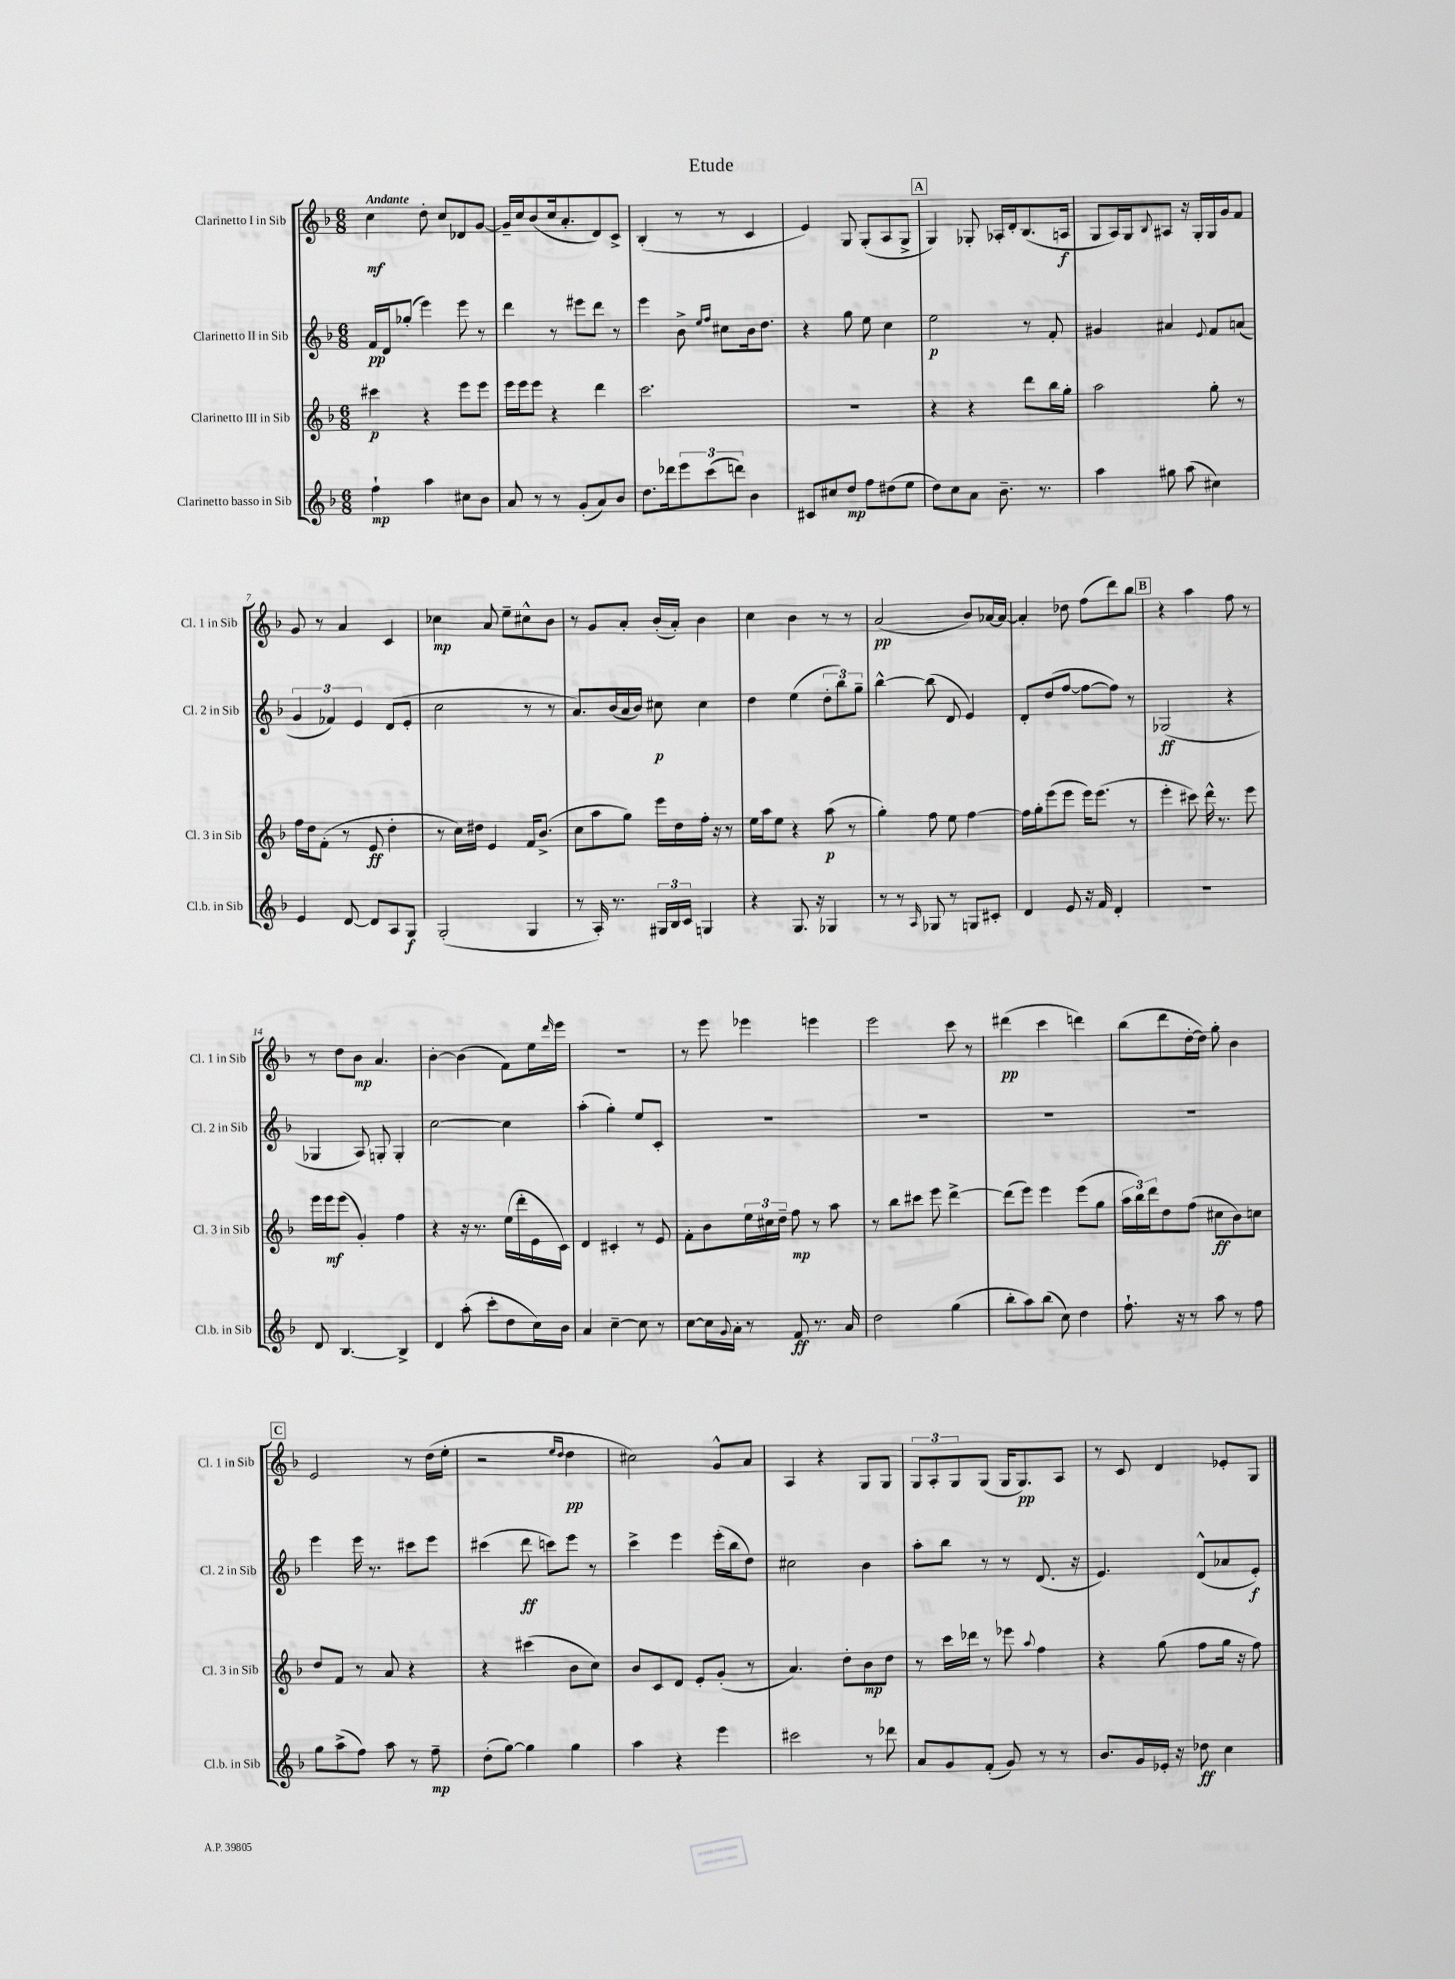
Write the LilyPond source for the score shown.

\header { title = "Etude" }
<<
\new StaffGroup <<
\new Staff = "s0" \with { instrumentName = "Clarinetto I in Sib" shortInstrumentName = "Cl. 1 in Sib" } {
    \clef treble \key f \major \numericTimeSignature \time 6/8 \tempo "Andante"
    c''4\mf d''8-. c''8 des'8 g'8~ |
    g'16-- c''16 bes'8( c''16 a'8.-. d'8) c'8-> |
    bes4-.( r8 r8 c'4 |
    e'4) g8 g8-.( a8 g8-> |
    \mark \markup { \box "A" } g4) ges8-. aes16-. d'16-. bes8.( a16\f |
    g8 a16) g16 \appoggiatura { bes8 } ais8 r16 g16-. g16 g'16 f'8 |
    g'8 r8 a'4 c'4 |
    ces''4\mp a'8 e''8-- cis''8-^ bes'8 |
    r8 g'8 a'8-. bes'16-.( a'16-.) bes'4 |
    c''4 bes'4 r8 r8 |
    a'2\pp( bes'8) aes'16~ aes'16~ |
    aes'4-. des''8 f''8( d'''8) bes''8 |
    \mark \markup { \box "B" } r4 a''4 f''8 r8 |
    r8 d''8 bes'8\mp a'4. |
    bes'4~-. bes'4( f'8) e''16 \grace { d'''16 } e'''16 |
    R2. |
    r8 e'''8 ees'''4 e'''4 |
    e'''2 c'''8 r8 |
    dis'''4\pp( c'''4 d'''4) |
    bes''8( d'''8 d''16~-. d''16) g''8-. bes'4 |
    \mark \markup { \box "C" } e'2 r8 d''16( e''16-. |
    r2 \grace { e''16 d''16 } d''4\pp |
    cis''2) g'8-^ a'8 |
    a4 r4 g8 g8 |
    \tuplet 3/2 { g8 a8-. g8 } g8( g16 g8.\pp) a8 |
    r8 c'8 d'4 ees'8-. g8 \bar "|." |
}
\new Staff = "s1" \with { instrumentName = "Clarinetto II in Sib" shortInstrumentName = "Cl. 2 in Sib" } {
    \clef treble \key f \major \numericTimeSignature \time 6/8
    f'16\pp d'16 ges''8-.( e'''4) e'''8 r8 |
    d'''4 r8 eis'''8 d'''8 r8 |
    e'''4 bes'8-> \grace { e''16 f''16 } cis''8 bes'16 d''8. |
    r4 g''8 e''8 c''4 |
    \mark \markup { \box "A" } e''2\p r8 f'8-. |
    gis'4 ais'4 \appoggiatura { e'8 } f'8 a'8( |
    \tuplet 3/2 { g'4 fes'4) e'4 } d'8( e'8-. |
    c''2 r8 r8 |
    a'8.) bes'16( a'16 bes'16) cis''8\p cis''4 |
    d''4 e''4( \tuplet 3/2 { d''8-. bes''8) g''8-- } |
    bes''4~-^ bes''8( d'8 e'4) |
    d'8-. d''8( f''8~ f''8~ f''8) r8 |
    \mark \markup { \box "B" } ges2\ff( r4 |
    ges4 a8) g8-. g4-. |
    c''2~ c''4 |
    a''4-.( g''4-.) e''8 c'8-. |
    R2. |
    R2. |
    R2. |
    R2. |
    \mark \markup { \box "C" } e'''4 e'''16 r8. cis'''8 e'''8 |
    cis'''4( d'''8\ff c'''8) e'''8 r8 |
    c'''4-> e'''4 e'''16-.( bes''16 d''8) |
    cis''2 bes'4 |
    a''8-. bes''8 r8 r8 d'8.( r16 |
    e'4.) d'8-^( aes'8 e'8-.\f) \bar "|." |
}
\new Staff = "s2" \with { instrumentName = "Clarinetto III in Sib" shortInstrumentName = "Cl. 3 in Sib" } {
    \clef treble \key f \major \numericTimeSignature \time 6/8
    cis'''4\p r4 e'''8 e'''8 |
    e'''16 e'''16 e'''8 r4 d'''4 |
    c'''2. |
    R2. |
    \mark \markup { \box "A" } r4 r4 d'''8 bes''16 g''16-. |
    a''2 g''8-. r8 |
    f''16 d''16 f'8-.( r8 e'8\ff d''4-. |
    r8 c''16) dis''16 e'4 f'16 bes'8.->( |
    c''8 a''8 g''8) e'''16 d''16 f''16-. r16 r8 |
    e''16 a''16 e''8 r4 a''8\p( r8 |
    g''4-.) f''8 e''8 f''4~ |
    f''16 g''16-. e'''8( e'''8 e'''16) e'''8.( r8 |
    \mark \markup { \box "B" } e'''4-. cis'''8) d'''16-^ r8. e'''8 |
    e'''16 e'''16\mf e'''8( g'4-.) f''4 |
    r4 r16 r8. e''16( d'''16-. e'16 c'16) |
    d'4 cis'4-. r8 e'8 |
    f'8-. bes'8 \tuplet 3/2 { e''16 cis''16 d''16-- } f''8\mp r8 a''8 |
    r8 bes''8 cis'''8 e'''8 d'''4~-> |
    d'''8( e'''8) e'''4 e'''8( g''8 |
    \tuplet 3/2 { a''16 bes''16) d'''16 } d''8 f''8( cis''8\ff bes'8) c''8 |
    \mark \markup { \box "C" } d''8 f'8 r8 a'8 r4 |
    r4 cis'''4( bes'8 c''8) |
    bes'8 c'8 d'8 e'8-. g'8-.( r8 |
    a'4.) d''8-. bes'8\mp d''8 |
    r8 c'''16 des'''16 r8 ees'''8 \appoggiatura { a''8 } f''4 |
    r4 g''8( f''8 g''16 r16 f''8) \bar "|." |
}
\new Staff = "s3" \with { instrumentName = "Clarinetto basso in Sib" shortInstrumentName = "Cl.b. in Sib" } {
    \clef treble \key f \major \numericTimeSignature \time 6/8
    f''4-!\mp a''4 cis''8 bes'8 |
    a'8 r8 r8 g'8-.( a'8) bes'8 |
    d''8. des'''16 \tuplet 3/2 { e'''8 c'''8( d'''8) } bes'4 |
    cis'8 cis''8 d''8\mp f''8 dis''8( e''8 |
    \mark \markup { \box "A" } d''8) c''8 a'8 bes'8.-- r8. |
    a''4 gis''8 a''8( cis''4) |
    e'4 d'8~ d'8 a8 g8\f |
    g2-.( g4 |
    r8 a16-.) r8. \tuplet 3/2 { gis16 bes16 c'16 } g4 |
    r4 g8. r16 ges4 |
    r8 r8 \grace { a16 } ges8 r8 g8 cis'8-. |
    d'4 e'8 r16 f'16 d'4-. |
    \mark \markup { \box "B" } R2. |
    d'8 bes4.~ bes4-> |
    d'4 a''8-.( c'''8-. d''8 c''16) bes'16 |
    a'4 c''4~-- c''8 r8 |
    c''8~ c''16 \appoggiatura { g'8 } a'16-. r8 f'8\ff r8. a'16 |
    d''2 g''4( |
    bes''8-. a''8) bes''8( c''8) d''4 |
    f''8.-! r16 r8 a''8 r8 f''8 |
    \mark \markup { \box "C" } g''8 a''8->( f''8) a''8 r8 f''8--\mp |
    d''8-.( g''8~) g''4 g''4 |
    a''4 r4 e'''4 |
    cis'''2 r8 des'''8 |
    a'8 g'8 f'8-.( g'8) r8 r8 |
    bes'8. g'16 ees'16-. r16 des''8\ff c''4 \bar "|." |
}
>>
>>
